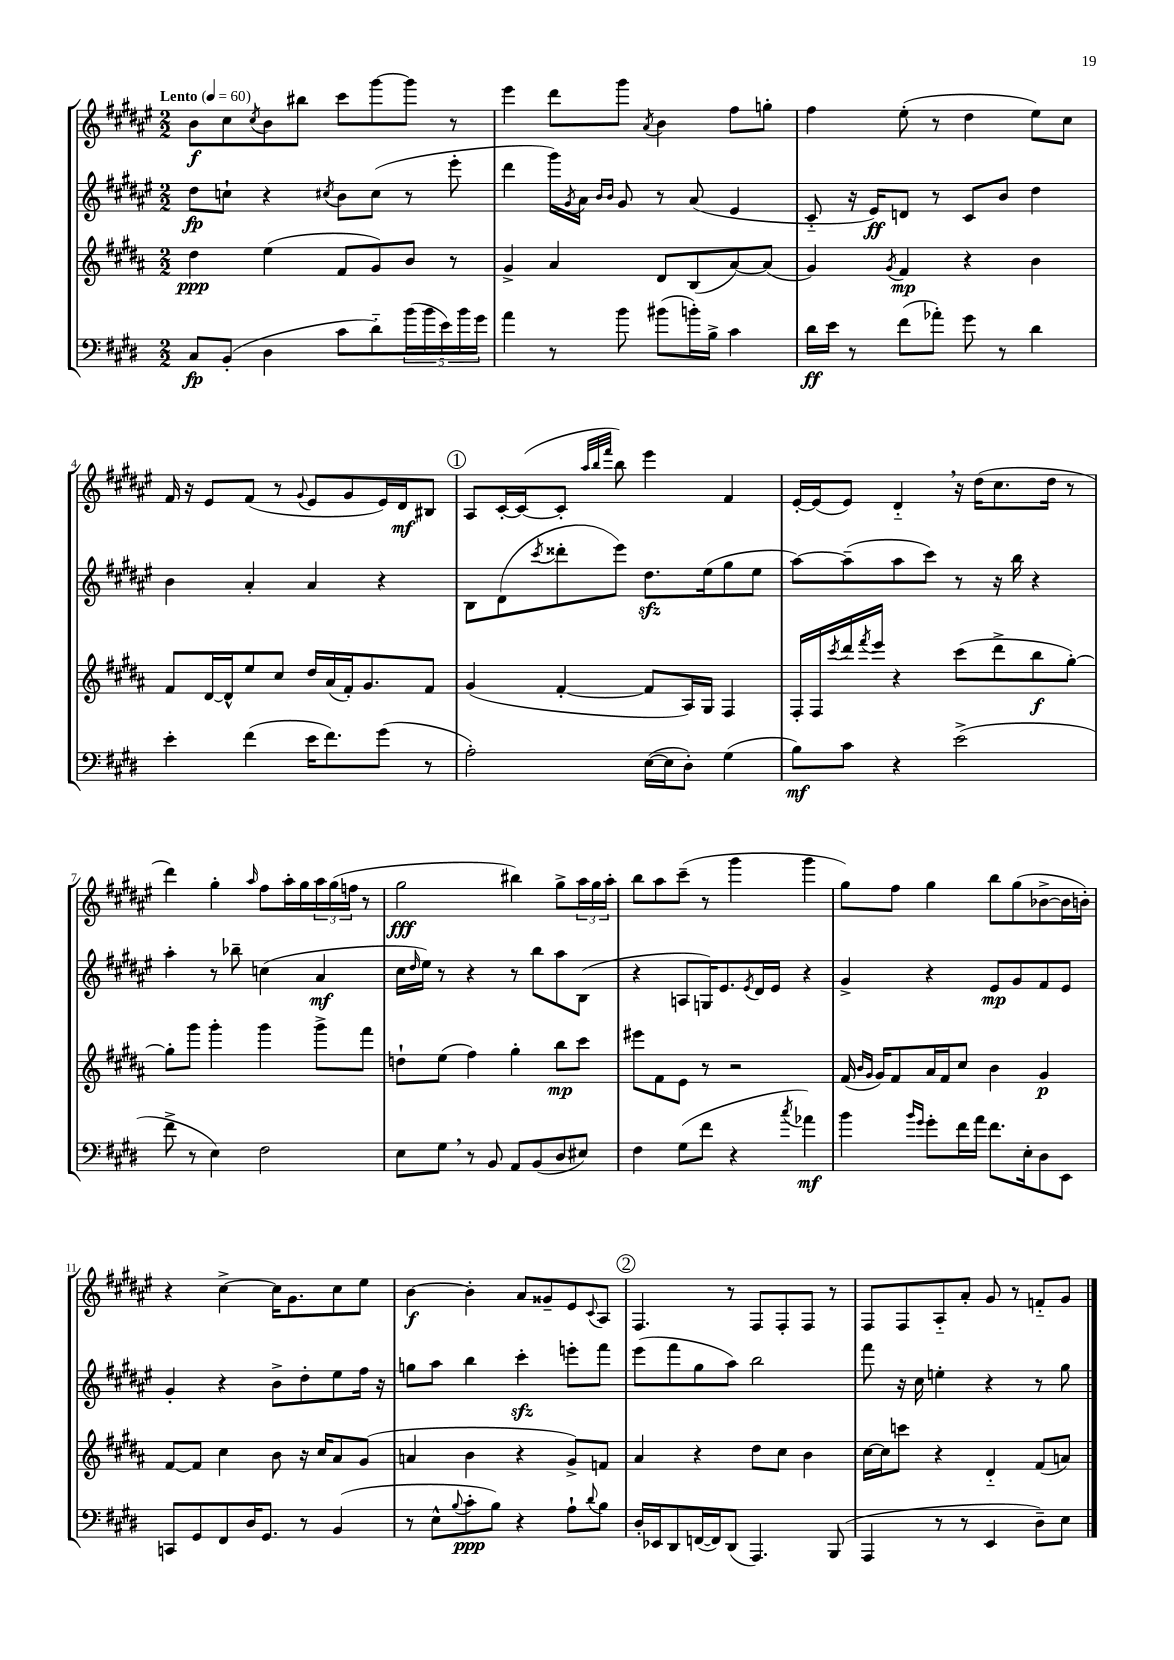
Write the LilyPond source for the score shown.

<<
\new StaffGroup <<
\new Staff = "s0" {
    \clef treble \key fis \major \numericTimeSignature \time 2/2 \tempo "Lento" 4 = 60
    b'8\f cis''8 \acciaccatura { cis''8 } b'8 bis''8 cis'''8 gis'''8~ gis'''8 r8 |
    eis'''4 dis'''8 gis'''8 \acciaccatura { ais'8 } b'4 fis''8 g''8-. |
    fis''4 eis''8-.( r8 dis''4 eis''8) cis''8 |
    fis'16 r16 eis'8 fis'8( r8 \appoggiatura { gis'8 } eis'8 gis'8 eis'16) dis'16\mf bis8 |
    \mark \markup { \circle "1" } ais8 cis'16~-. cis'16~( cis'8-. \grace { ais''32 b''32 fis'''32 } b''8) eis'''4 fis'4 |
    eis'16~-. eis'16( eis'8) dis'4-_ \breathe r16 dis''16( cis''8. dis''16 r8 |
    dis'''4) gis''4-. \grace { ais''16 } fis''8 ais''16-. gis''16 \tuplet 3/2 { ais''16 gis''16( f''16 } r8 |
    gis''2\fff bis''4) gis''8-> \tuplet 3/2 { ais''16 gis''16 ais''16-. } |
    b''8 ais''8 cis'''8--( r8 gis'''4 gis'''4 |
    gis''8) fis''8 gis''4 b''8 gis''8( bes'8~-> bes'16 b'16-.) |
    r4 cis''4~-> cis''16 gis'8. cis''8 eis''8 |
    b'4~\f b'4-. ais'8 gisis'8-- eis'8 \appoggiatura { cis'8 } ais8 |
    \mark \markup { \circle "2" } fis4. r8 fis8 fis8-. fis8 r8 |
    fis8 fis8 ais8-_ ais'8-. gis'8 r8 f'8-_ gis'8 \bar "|." |
}
\new Staff = "s1" {
    \clef treble \key fis \major \numericTimeSignature \time 2/2
    dis''8\fp c''8-! r4 \acciaccatura { cis''8 } b'8 cis''8( r8 eis'''8-. |
    dis'''4 gis'''16) \acciaccatura { gis'8 } ais'16 \grace { b'16 b'16 } gis'8 r8 ais'8( eis'4 |
    cis'8-_ r16 eis'16\ff) d'8 r8 cis'8 b'8 dis''4 |
    b'4 ais'4-. ais'4 r4 |
    \mark \markup { \circle "1" } b8 dis'8( \acciaccatura { cis'''8 } disis'''8-. eis'''8) dis''8.\sfz eis''16( gis''8 eis''8 |
    ais''8~) ais''8--( ais''8 cis'''8) r8 r16 b''16 r4 |
    ais''4-. r8 bes''8-- c''4( ais'4\mf |
    cis''16 \grace { dis''16 } eis''16) r8 r4 r8 b''8 ais''8 b8( |
    r4 a8 g16) eis'8. \acciaccatura { eis'8 } dis'16 eis'16 r4 |
    gis'4-> r4 eis'8\mp gis'8 fis'8 eis'8 |
    gis'4-. r4 b'8-> dis''8-. eis''8 fis''16 r16 |
    g''8 ais''8 b''4 cis'''4-.\sfz e'''8-. fis'''8 |
    \mark \markup { \circle "2" } eis'''8( fis'''8 gis''8 ais''8) b''2 |
    fis'''8 r16 cis''16 e''4-. r4 r8 gis''8 \bar "|." |
}
\new Staff = "s2" {
    \clef treble \key b \major \numericTimeSignature \time 2/2
    dis''4\ppp e''4( fis'8 gis'8) b'8 r8 |
    gis'4-> ais'4 dis'8 b8( ais'8~) ais'8( |
    gis'4) \acciaccatura { gis'8 } fis'4\mp r4 b'4 |
    fis'8 dis'16~ dis'16-^ e''8 cis''8 dis''16 ais'16( fis'16-.) gis'8. fis'8 |
    \mark \markup { \circle "1" } gis'4( fis'4~-. fis'8 ais16) gis16 fis4 |
    fis16-. fis16 \acciaccatura { cis'''8 } dis'''16 \acciaccatura { fis'''8 } e'''16 r4 cis'''8( dis'''8-> b''8\f gis''8~-.) |
    gis''8-. gis'''8 gis'''4-. gis'''4 gis'''8-> fis'''8 |
    d''8-! e''8( fis''4) gis''4-. b''8\mp cis'''8 |
    eis'''8 fis'8 e'8 r8 r2 |
    fis'16( \grace { b'16 gis'16 } gis'16) fis'8 ais'16 fis'16 cis''8 b'4 gis'4\p |
    fis'8~ fis'8 cis''4 b'8 r16 cis''16 ais'8 gis'8( |
    a'4 b'4 r4 gis'8->) f'8 |
    \mark \markup { \circle "2" } ais'4 r4 dis''8 cis''8 b'4 |
    cis''16~ cis''16 c'''8 r4 dis'4-_ fis'8( a'8) \bar "|." |
}
\new Staff = "s3" {
    \clef bass \key e \major \numericTimeSignature \time 2/2
    cis8\fp b,8-.( dis4 cis'8 dis'8-_) \tuplet 5/4 { b'16( b'16 e'16) b'16 gis'16 } |
    a'4 r8 b'8 bis'8( b'16-.) b16-> cis'4 |
    dis'16\ff e'16 r8 fis'8( aes'8-.) gis'8 r8 dis'4 |
    e'4-. fis'4( e'16 fis'8.) gis'8( r8 |
    \mark \markup { \circle "1" } a2-.) e16~( e16 dis8-.) gis4( |
    b8\mf) cis'8 r4 e'2->( |
    fis'8-> r8 e4) fis2 |
    e8 gis8 \breathe r8 b,8 a,8 b,8( dis8 eis8) |
    fis4 gis8( fis'8 r4 \acciaccatura { cis''8 } aes'4\mf) |
    b'4 \grace { b'16 gis'16 } gis'8-. fis'16 a'16 fis'8. e16-. dis8 e,8 |
    c,8 gis,8 fis,8 dis16 gis,8. r8 b,4( |
    r8 e8-^ \appoggiatura { b8 } cis'8-.\ppp b8) r4 a8-! \appoggiatura { dis'8 } b8 |
    \mark \markup { \circle "2" } dis16-. ees,16 dis,8 f,16~( f,16) dis,8( a,,4.) b,,8( |
    a,,4 r8 r8 e,4 dis8--) e8 \bar "|." |
}
>>
>>
